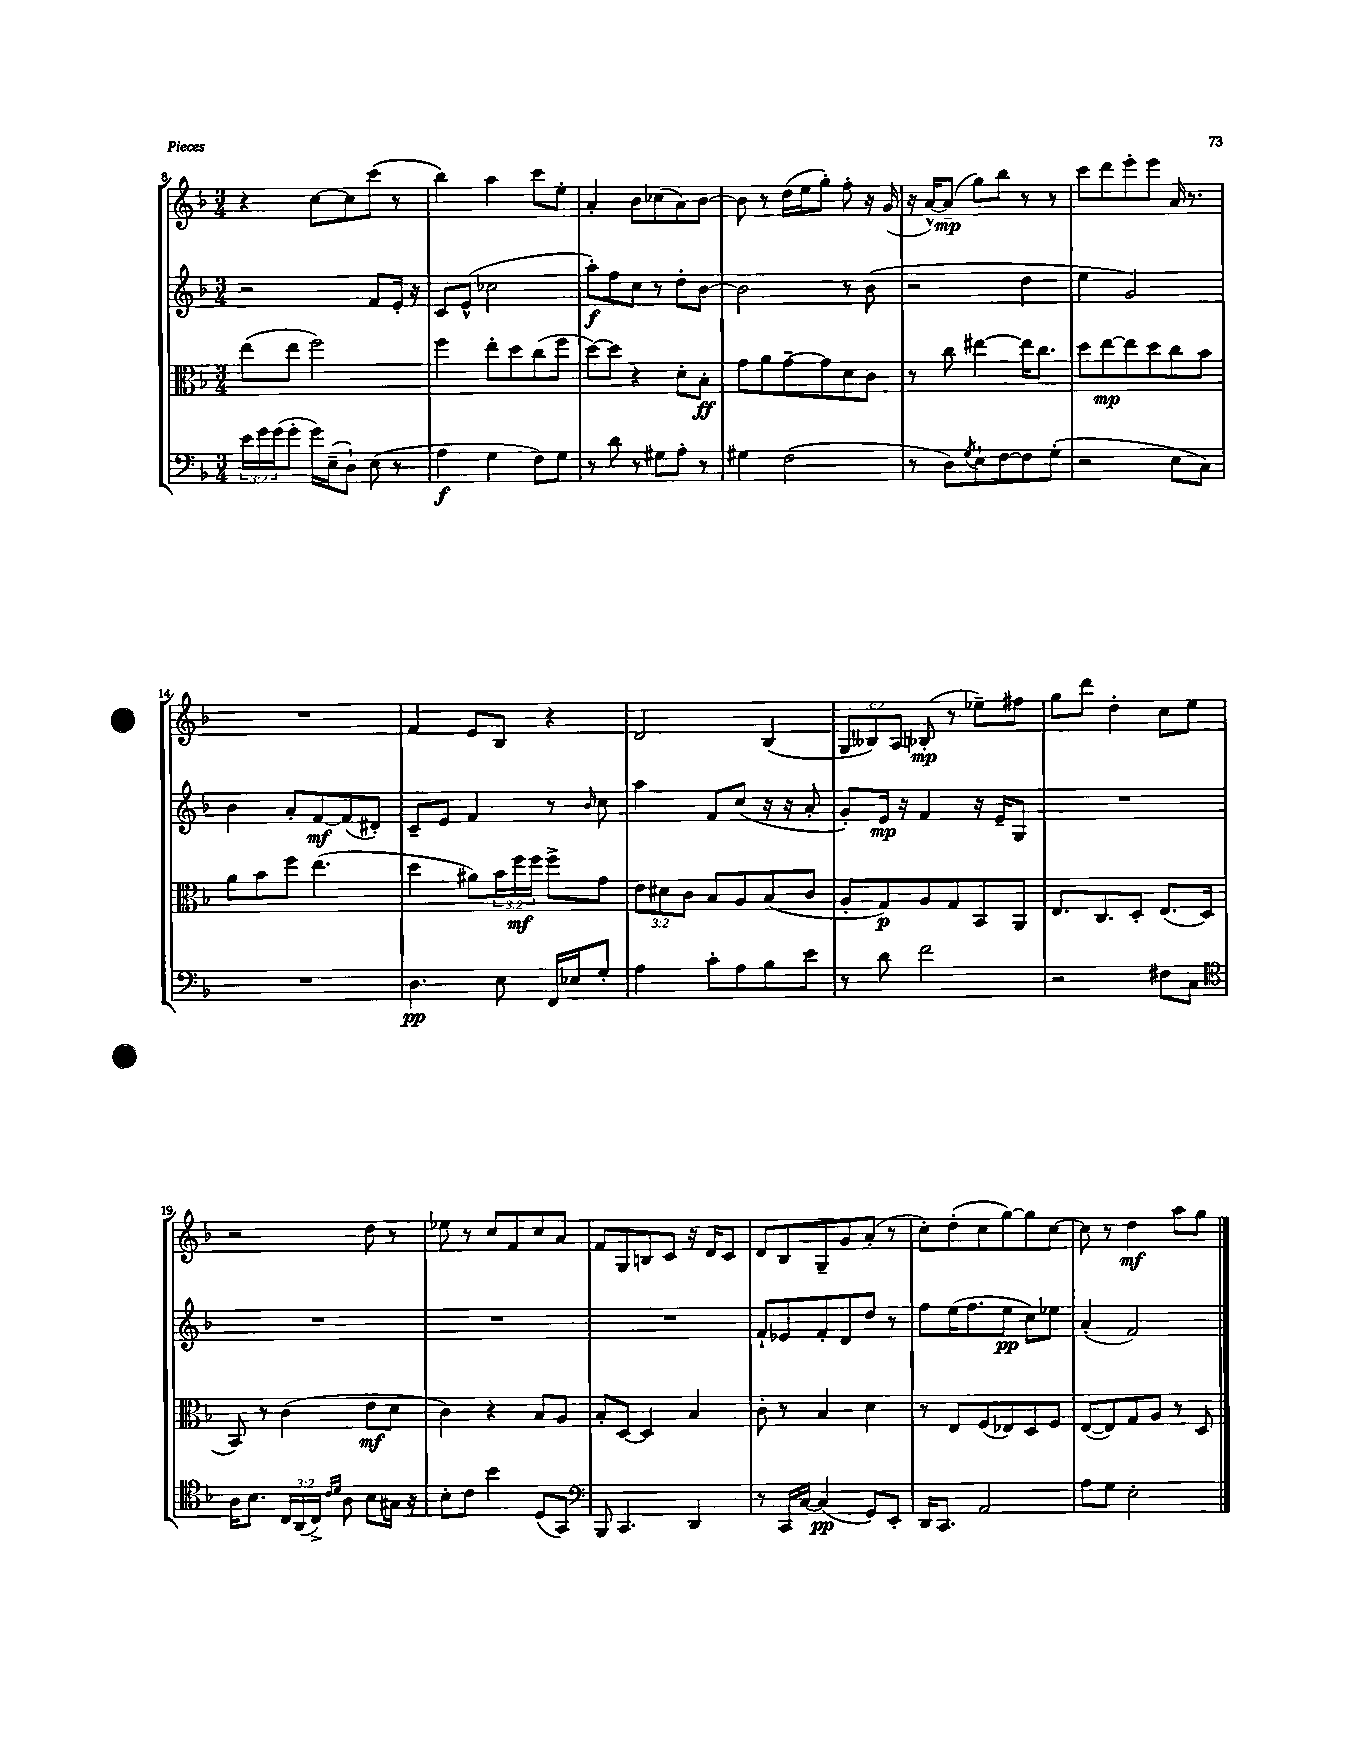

**kern	**kern	**kern	**kern
*staff4	*staff3	*staff2	*staff1
*clefF4	*clefC3	*clefG2	*clefG2
*k[b-]	*k[b-]	*k[b-]	*k[b-]
*M3/4	*M3/4	*M3/4	*M3/4
24e\LL	(8ee\L	2r	4r
24g\	.	.	.
(24g\J	.	.	.
8g'\J	8ee\J	.	.
16g\LL)	2ff\)	.	[8cc\L
(16E~\J	.	.	.
8D`\J)	.	.	8cc\]
(8E\	.	8f/L	(8ccc\J
8r	.	16e'/Jk	8r
.	.	16r	.
=	=	=	=
4A\	4ff\	8c/L	4bb-\)
.	.	(8e^^/J	.
4G\	8ee'\L	2cc-\	4aa\
.	8dd\	.	.
8F\L)	(8cc\	.	8ccc\L
8G\J	8ff\J	.	8ee'\J
=	=	=	=
8r	[8dd\L)	8aa'\L)	4a'/
8d\	8dd\]J	8ff\	.
8r	4r	8cc\J	8b-\L
8G#\L	.	8r	(8cc-\
8A'\J	8d'\L	8dd'\L	8a\)
8r	8B-'\J	[8b-\J	[8b-\J
=	=	=	=
4G#\	8g\L	2b-\]	8b-\]
.	8a\	.	8r
(2F\	[8g~\	.	(16dd\LL
.	.	.	16ee\J
.	8g\]	.	8gg'\J)
.	8d\	8r	8ff'\
.	8c\J	(8b-\	16r
.	.	.	(16g/
=	=	=	=
8r	8r	2r	16r
.	.	.	[16a^^/LK)
8D\L)	8cc\	.	(8a~/]J
8qG/	.	.	.
8E`\	[4ee#\	.	8gg\L)
[8F\	.	.	8bb-\J
8F\]	16ee#\]LK	4dd\	8r
.	8.cc\J	.	.
(8G'\J	.	.	8r
=	=	=	=
2r	8dd\L	4ee\	8ccc\L
.	[8ee\	.	8ddd\
.	8ee\]	2g/)	8eee'\
.	8dd\	.	8eee\J
8E\L	8cc\	.	16a/
.	.	.	8.r
8C\J)	8b-\J	.	.
=	=	=	=
2.r	8a\L	4b-\	2.r
.	8b-\	.	.
.	8ff\J	8a'/L	.
.	(4.ee\	[8f/	.
.	.	(8f/]	.
.	.	8d#'/J)	.
=	=	=	=
4.D\	4dd\	8c~/L	4f/
.	.	8e/J	.
.	8a#\L)	4f/	8e/L
8E\	24b-\L	.	8B-/J
.	24ff\	.	.
.	24ff\JJ	.	.
16FF/LL	8ff^\L	8r	4r
16E-/J	.	.	.
.	.	16qqb-/	.
8G'/J	8g\J	8cc\	.
=	=	=	=
4A\	12e\L	4aa\	2d/
.	12d#\	.	.
.	12c\J	.	.
8c'\L	8B-/L	8f/L	.
8A\	8A/	(8cc/J	.
8B-\	(8B-/	16r	(4B-/
.	.	16r	.
8e\J	8c/J	8a'/	.
=	=	=	=
8r	8A'/L	8g'/L)	12G/L
.	.	.	12B--/)
8d\	8G/)	16e/Jk	.
.	.	.	12A/J
.	.	16r	.
2f\	8A/	4f/	(8B-'/
.	8G/	.	8r
.	8BB-/	16r	8ee-~\L)
.	.	16e~/LK	.
.	8AA/J	8G/J	8ff#\J
=	=	=	=
2r	8.E/L	2.r	8gg\L
.	.	.	8ddd\J
.	8.C/	.	.
.	.	.	4dd'\
.	8D'/J	.	.
8F#\L	(8.E/L	.	8cc\L
8C\J	.	.	8ee\J
.	16D/Jk	.	.
=	=	=	=
*clefC4	*	*	*
16A\LK	8BB-/)	2.r	2r
8.B-\J	.	.	.
.	8r	.	.
24C/LL	(4c\	.	.
(24AA/	.	.	.
24C^/JJ)	.	.	.
16qqc/LL	.	.	.
16qqd/JJ	.	.	.
8A\	.	.	.
8B-\L	8e\L	.	8dd\
16G#\Jk	8d\J	.	8r
16r	.	.	.
=	=	=	=
8B-'\L	4c\)	2.r	8ee-\
8c\J	.	.	8r
4b-\	4r	.	8cc/L
.	.	.	8f/
(8D/L	8B-/L	.	8cc/
8GG/J)	8A/J	.	8a/J
=	=	=	=
*clefF4	*	*	*
8BBB-/	8B-'/L	2.r	8f/L
4.CC/	[8D/J	.	8G/
.	4D/]	.	8B/
.	.	.	8c/J
4DD/	4B-/	.	16r
.	.	.	16d/LK
.	.	.	8c/J
=	=	=	=
8r	8c'\	8f`/L	8d/L
16CC/LL	8r	8e-/	8B-/
[16C/JJ	.	.	.
(4C/]	4B-/	8f'/	8G~/
.	.	8d/	8g/
8GG/L)	4d\	8dd/J	(8a'/J
8EE'/J	.	8r	8r
=	=	=	=
16DD/LK	8r	8ff\L	8cc'\L)
8.CC/J	.	.	.
.	8E/L	(16ee\K	(8dd'\
.	.	8.ff\	.
2AA/	(8F/	.	8cc\
.	8E-/)	8ee\J	[8gg\)
.	8D/	8cc\L)	8gg\]
.	8F/J	8ee-\J	[8cc\J
=	=	=	=
8A\L	([8E/L	(4a'/	8cc\]
8G\J	8E/])	.	8r
2E'\	8G/	2f/)	4dd\
.	8A/J	.	.
.	8r	.	8aa\L
.	8D/	.	8gg\J
==	==	==	==
*-	*-	*-	*-
